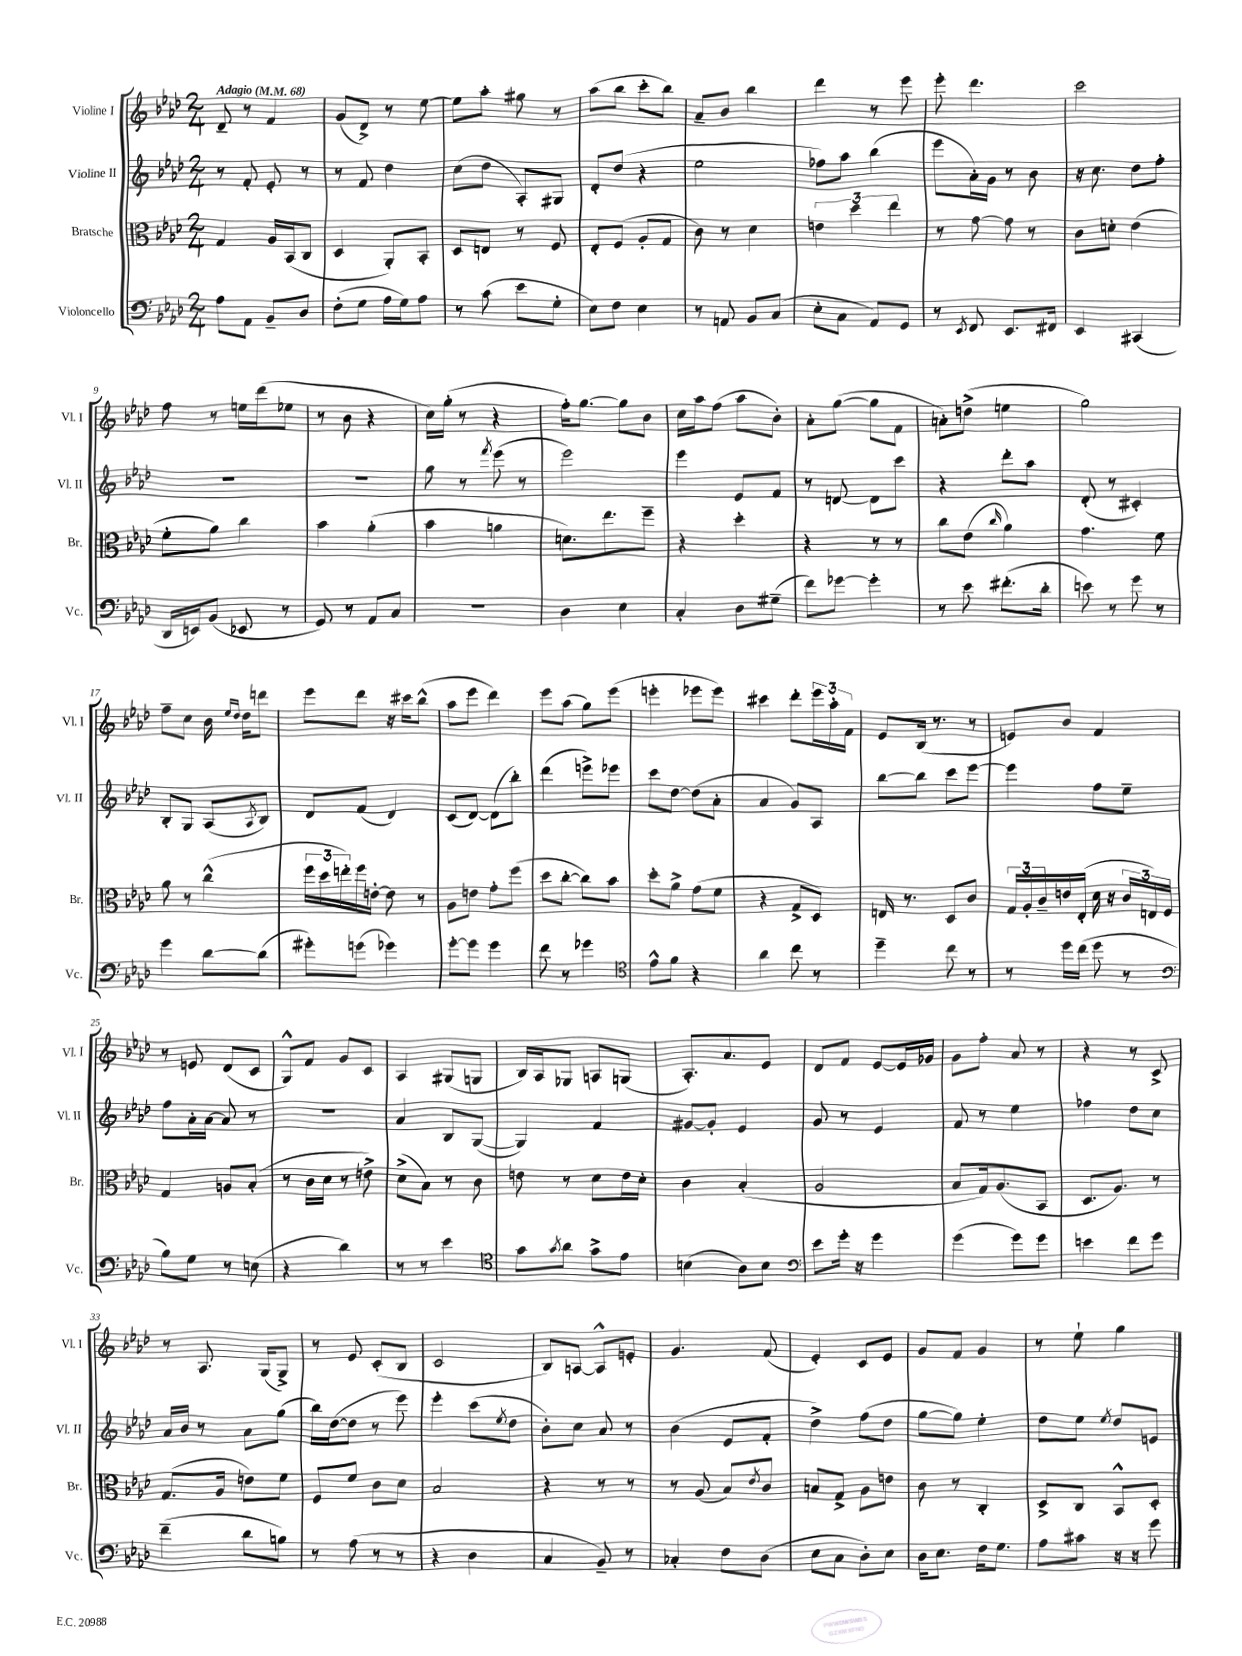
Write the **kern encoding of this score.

**kern	**kern	**kern	**kern
*staff4	*staff3	*staff2	*staff1
*clefF4	*clefC3	*clefG2	*clefG2
*k[b-e-a-d-]	*k[b-e-a-d-]	*k[b-e-a-d-]	*k[b-e-a-d-]
*M2/4	*M2/4	*M2/4	*M2/4
*MM68	*MM68	*MM68	*MM68
8A-	4G	8r	8d-~
8AA-	.	8f'	8r
8BB-~	16A-	8e-'	4f
.	(16BB-	.	.
8D-	8C	8r	.
=	=	=	=
(8F'	4D-	8r	(8g
8G	.	8f	8d-^)
16A-	8AA-')	4dd-	8r
16G)	.	.	.
8A-	8BB-'	.	[8ee-
=	=	=	=
8r	8D-	(8cc	8ee-]
(8c	8E	8dd-	8aa-'
8e-	8r	8A-')	8gg#
8G'	8F	8G#	8r
=	=	=	=
8E-)	8E-'	8d-'	(8aa-
8F	(8F	(8dd-	8bb-
4E-	8A-'	4r	8ccc'
.	8G	.	8bb-)
=	=	=	=
8r	8c)	2ee-	8a-~
8AA	8r	.	8b-
8BB-	4d-	.	4bb-
(8C	.	.	.
=	=	=	=
8E-'	6e	8ff-)	4ddd-
8C	.	8aa-	.
.	6dd-	.	.
8AA-)	.	(4bb-	8r
.	6ee-	.	.
8GG	.	.	8eee-
=	=	=	=
8r	8r	8eee-	8eee-'
8qEE-	.	.	.
8FF	[8g	16a-')	4.ddd-
.	.	16g	.
8.EE-	8g]	8r	.
.	8r	8b-	.
16FF#	.	.	.
=	=	=	=
4EE-	8c	16r	2ccc
.	.	8.cc	.
.	8d'	.	.
(4CC#	(4e-	8dd-	.
.	.	8ff'	.
=	=	=	=
16DD-	8f'	2r	8ff
16EE)	.	.	.
(8BB-	8a-)	.	8r
8EE-	4cc	.	16ee
.	.	.	(16ddd-
8r	.	.	8ee-
=	=	=	=
8GG)	4b-	2r	8r
8r	.	.	8b-
8AA-	(4a-'	.	4r
8C	.	.	.
=	=	=	=
2r	4b-	8gg	16cc)
.	.	.	(16gg'
.	.	8r	8r
.	.	8qfff	.
.	4a	(8eee-	4r
.	.	8r	.
=	=	=	=
4D-	8.d)	2eee-)	16ff')
.	.	.	[8.gg
.	8.ee-	.	.
4E-	.	.	8gg]
.	8ff~	.	8b-
=	=	=	=
4C'	4r	4eee-	16cc
.	.	.	16aa-
.	.	.	(8ff
8D-	4dd-'	8e-	8aa-
(8G#~	.	8f	8b-')
=	=	=	=
8f)	4r	8r	8a-'
[8g-	.	[8d	([8gg
4g-']	8r	8d]	8gg]
.	8r	8ccc	8f
=	=	=	=
8r	8cc	4r	8a')
8e-	(8e-	.	(8dd^
.	16qqcc	.	.
(8.f#'	4a-)	8ddd-'	4ee
.	.	8aa-	.
16d-'	.	.	.
=	=	=	=
8e)	4.g	(8d-'	2gg)
8r	.	8r	.
8g	.	4c#')	.
8r	8f	.	.
=	=	=	=
4g	8a-	8B-'	8ff~
.	8r	8G	8cc
[8d-	(4cc^^	(8A-	16b-
.	.	.	16qqee-
.	.	.	16qqdd-
.	.	.	16dd-
.	.	8qA-	.
(8d-]	.	8B-)	8ddd
=	=	=	=
8g#')	24ff	8d-	8eee-
.	24dd-	.	.
.	24ee')	.	.
(8g	16ff	(8f	8ddd-
.	[16e'	.	.
4g-)	8e]	4d-)	16r
.	.	.	16ccc#
.	8r	.	(8bb-^^
=	=	=	=
[8g'	8A-	(8c	8aa-
8g]	8e	[8d-)	8eee-
4g	8g'	(8d-]	4ddd-)
.	(8ff	8bb-')	.
=	=	=	=
8f	8dd-	(4ddd-	8eee-
8r	[8cc'	.	(8aa-
4g-	8cc])	8eee^)	8gg)
.	8b-	8eee-	(8eee-
=	=	=	=
*clefC4	*	*	*
8e-^^	8dd-'	8ccc	4eee'
8f	8a-^	[8dd-	.
4r	(8g	(8dd-]	8eee-
.	8f	8a-'	8eee-)
=	=	=	=
4a-	4r	4a-	4ccc#
8cc	8G^	8g)	8ddd-'
8r	8D-)	8A-	24eee-
.	.	.	24aa-'
.	.	.	24f
=	=	=	=
4dd-~	16E	[8bb-	8e-
.	8.r	.	.
.	.	8bb-]	(16B-
.	.	.	8.r
8cc	8D-	8ccc	.
8r	8c	[8eee-	8r
=	=	=	=
8r	24G	4eee-]	8e)
.	24A-'	.	.
.	24c~	.	.
16dd-	16e	.	8b-
(16cc	(16E-'	.	.
8dd-	16d-	8ff	4f
.	16r	.	.
8r	24c	8ee-~	.
.	24E)	.	.
.	24F	.	.
=	=	=	=
*clefF4	*	*	*
8B-)	4G	8ff	8r
8G	.	16a-'	8e
.	.	[16a-	.
8r	8A	8a-]	(8d-
(8E	(8B-'	8r	8c
=	=	=	=
4r	8r	2r	8G^^)
.	16c	.	8f
.	16d-	.	.
4d-)	8r	.	8g
.	8e^)	.	8c
=	=	=	=
8r	(8d-^	4a-	4A-
8r	8B-)	.	.
4e-	8r	8B-	(8G#
.	8c	([8G	8G
=	=	=	=
*clefC4	*	*	*
8g	8e	4G])	16B-)
.	.	.	16A-
8qg	.	.	.
8a-	8r	.	8G-
8g^	8d-	4f	8A
8e-	16e	.	(8G
.	16d-'	.	.
=	=	=	=
(4B	4c	[8g#	8.A-')
.	.	8g#']	.
.	.	.	8.a-
8A-)	(4B-'	4e-	.
8B	.	.	8e-
=	=	=	=
*clefF4	*	*	*
8e-	2A-	8g	8d-
16g'	.	8r	8f
16r	.	.	.
4g	.	4e-	[8e-
.	.	.	16e-]
.	.	.	16g-
=	=	=	=
(4g	8B-	8f	8g
.	16G)	8r	8ff'
.	(8.A-	.	.
8g)	.	4ee-	8a-
8g	8BB-	.	8r
=	=	=	=
4e	8.D-	4ff-	4r
.	8.A-)	.	.
8f	.	8dd-	8r
8g	8r	8cc	8c^
=	=	=	=
(4f~	(8.G	16a-	8r
.	.	16b-	.
.	.	8r	8.A-
.	16A-	.	.
8d-	8e)	8a-	.
.	.	.	(16G
8B)	8f	(8gg	8G^)
=	=	=	=
8r	8F	16bb-)	8r
.	.	([16dd-	.
(8A-	8f	8dd-]	8e-
8r	8c	8r	(8c'
8r	8d-	8eee-)	8B-
=	=	=	=
4r	2B-	4eee-'	2c
4D-	.	(8ccc	.
.	.	8qee-	.
.	.	8dd-	.
=	=	=	=
4C	4r	8b-')	8B-)
.	.	8cc	[8A
8BB-~)	8r	8a-	8A^^]
8r	8r	8r	8e'
=	=	=	=
4C-'	8r	(4b-	4.g
.	(8A-	.	.
8F	8B-)	8e-	.
.	8qe-	.	.
(8D-	8c	8f'	(8f
=	=	=	=
8E-	8B	4dd-^)	4e-')
8C	8G^	.	.
8D-')	8A-	(8ff	8c
8E-	8e	8dd-	8e-
=	=	=	=
16D-	8c	[8gg	8g
8.E-	.	.	.
.	8r	8gg])	8f
16F	4C'	4ee-'	4g
8.G	.	.	.
=	=	=	=
8A-	8D-^	8dd-	8r
8c#	8C	8ee-	8ee-`
.	.	8qee-	.
16r	8BB-^^	8dd-	4gg
16r	.	.	.
8g	8D-'	8e	.
==	==	==	==
*-	*-	*-	*-
